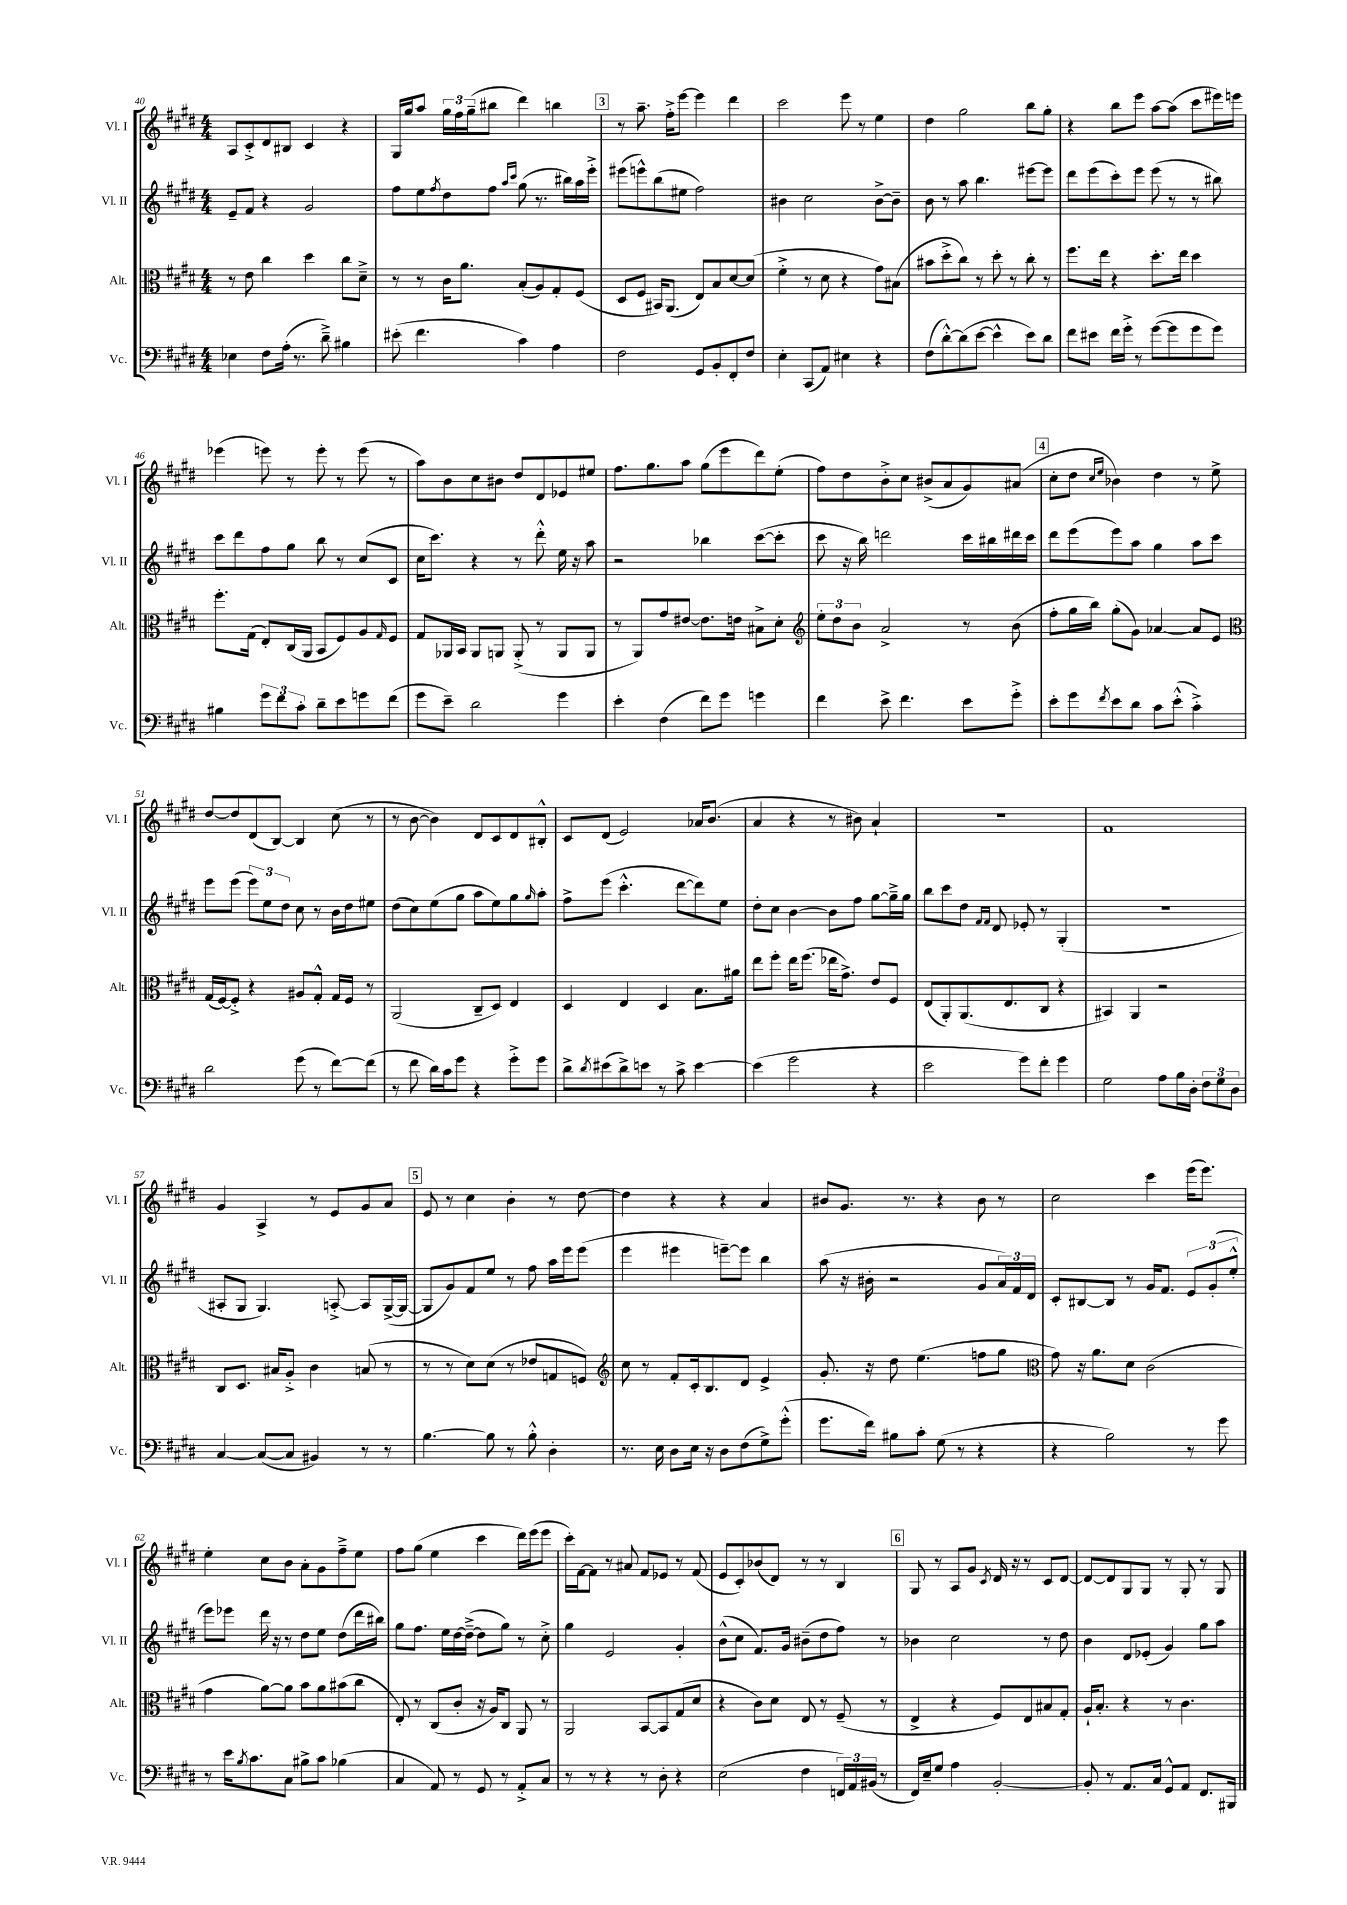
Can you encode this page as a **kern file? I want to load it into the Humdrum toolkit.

**kern	**kern	**kern	**kern
*staff4	*staff3	*staff2	*staff1
*clefF4	*clefC3	*clefG2	*clefG2
*k[f#c#g#d#]	*k[f#c#g#d#]	*k[f#c#g#d#]	*k[f#c#g#d#]
*M4/4	*M4/4	*M4/4	*M4/4
4E-\	8r	8e~/L	8A/L
.	8e\	8f#/J	8c#'^/
8F#\L	4cc#\	4r	8d#/
(16A'\Jk	.	.	8B#/J
8.r	.	.	.
.	4dd#\	2g#/	4c#/
8d#~^\)	.	.	.
4B#\	8cc#\L	.	4r
.	8d#~^\J	.	.
=	=	=	=
(8e#'\	8r	8ff#\L	16G#/LL
.	.	.	16gg#/J
4.f#\	8r	8ee\	8aa/J
.	.	8qff#/	.
.	16c#\LK	8dd#\	24gg#\LL
.	.	.	24ff#\
.	8.a\J	.	.
.	.	.	(24gg#~\J
.	.	8ff#\J	8bb#\J
.	.	16qqaa/LL	.
.	.	16qqccc#/JJ	.
4c#\)	(8B'/L	(8gg#\	4ddd#\)
.	8A/)	8.r	.
4A\	8G#'/	.	4bb\
.	.	16bb#\LL)	.
.	(8F#/J	16aa\	.
.	.	16eee'^\JJ	.
=	=	=	=
2F#\	8D#/L	(8eee#\L	8r
.	8F#/J	8eee^^\)	8.aa~\
.	16BB#/LK)	(8bb\	.
.	(8.AA/J	.	16ff#'^\LK
.	.	8ee#\J	[8eee\J
8GG#/L	8E/L)	2ff#\)	4eee\]
8BB'/	8B/	.	.
8FF#'/	[8d#/	.	4ddd#\
8F#/J	(8d#/]J	.	.
=	=	=	=
4E'\	4f#'^\	4b#\	2ccc#\
(8CC#/L	8r	2cc#\	.
8AA/J)	8d#\	.	.
4E#\	4r	.	8eee\
.	.	.	8r
4r	8g#\L)	[8b#^\L	4ee\
.	(8B#\J	8b#~\]J	.
=	=	=	=
(8F#\L	8b#\L	8b\	4dd#\
[8d#'^^\)	8dd#'^\	8r	.
(8d#\]	8cc#\J)	8aa\	2gg#\
[8e\J	8r	4.bb\	.
4e^^\]	8dd#'\	.	.
.	8r	.	.
8e\L)	8cc#'\	[8eee#\L	8bb\L
8d#\J	8r	8eee#\]J	8gg#'\J
=	=	=	=
8f#\L	8.ff#\L	8ddd#\L	4r
8e#\J	.	(8eee\	.
.	16ee\Jk	.	.
16f#\LL	4r	8ccc#'\)	8bb\L
16g#'^\JJ	.	.	.
8r	.	8eee\J	8eee\J
([8g#\L	8.dd#'\L	(8eee\	[8aa\L
8g#\]	.	8r	(8aa\]J
.	16ee\Jk	.	.
8g#\	4dd#\	8r	8ccc#\L
8g#\J)	.	8bb#\)	16eee#\L)
.	.	.	16eee\JJ
=	=	=	=
4B#\	8.ff#'\L	8ccc#\L	(4eee-\
.	.	8ddd#\	.
.	(16G#\Jk	.	.
12g#\L	8E'/L)	8ff#\	8eee\)
12f#\	.	.	.
.	(16C#/L	8gg#\J	8r
12c#'\J	.	.	.
.	16AA/JJ	.	.
8d#~\L	8BB/L	8bb\	8eee'\
8e\	8F#/)	8r	8r
8g\	8A/	(8cc#/L	(8eee\
.	16qqG#/	.	.
(8f#\J	8F#/J	8c#/J	8r
=	=	=	=
8g#\L	8G#/L	16cc#\LK	8aa\L)
.	.	8.ccc#\J)	.
8e~\J)	16AA-/L	.	8b\
.	16BB/JJ	.	.
2d#\	8AA-/L	4r	8cc#\
.	8AA/J	.	8b#\J
.	(8AA'^/	8r	8dd#/L
.	8r	8ddd#'^^\	8d#/
4g#\	8AA/L	16ee\	8e-/
.	.	16r	.
.	8AA/J	8aa\	8ee#/J
=	=	=	=
4e'\	8r	2r	8.ff#\L
.	8AA/L)	.	.
.	.	.	8.gg#\
(4F#\	8g#/	.	.
.	[8e#/J	.	8aa\J
8f#\L)	8.e#\]L	4bb-\	(8gg#\L
8g#\J	.	.	8eee\
.	16e\Jk	.	.
4g\	8B#^\L	([8ccc#\L	8ddd#\)
.	8d#'\J	8ccc#'\]J	(8ee'\J
=	=	=	=
*	*clefG2	*	*
4f#\	12ee'\L	8ccc#\	8ff#\L)
.	12dd#\	.	.
.	.	16r	8dd#\
.	12b\J	.	.
.	.	16bb\)	.
8e^\	2a^/	2ddd\	8b'^\
4.f#\	.	.	8cc#\J
.	.	.	(8b#^/L
.	.	.	8a/
8e\L	8r	16ccc#\LL	8g#/)
.	.	16bb#\	.
8g#'^\J	(8b\	16ddd#\	(8a#/J
.	.	16ccc#\JJ	.
=	=	=	=
8e'\L	8ff#'\L	8ddd#\L	8cc#'\L
8g#\	16gg#\L	(8eee\	8dd#\J
.	16bb\JJ)	.	.
.	.	.	16qqcc#/LL
8qf#/	.	.	16qqee/JJ
8e\	(8gg#'\L	8eee\)	4b-\)
8d#\J	8g#\J)	8aa\J	.
8c#\L	[4a-/	4gg#\	4dd#\
(8e'^^\J	.	.	.
4c#'^\)	8a-/]L	8aa\L	8r
.	8e/J	8ccc#\J	8ee^\
=	=	=	=
*	*clefC3	*	*
2d#\	(16G#/LL	8eee\L	[8dd#/L
.	[16F#/J)	.	.
.	8F#'^/]J	(8eee\J	8dd#/]
.	4r	12eee\L)	(8d#/
.	.	12ee\	.
.	.	.	[8B/J)
.	.	12dd#\J	.
(8g#\	8A#/L	8cc#\	4B/]
8r	8G#'^^/J	8r	.
[8f#\L)	16G#/LL	16b\LL	(8cc#\
.	16F#/JJ	16dd#\J	.
(8f#\]J	8r	8ee#\J	8r
=	=	=	=
8r	(2AA/	(8dd#\L	8r
8f#\	.	8cc#\)	[8b\
16d#\LL)	.	(8ee\	4b\])
16c#\J	.	.	.
8g#\J	.	8gg#\J	.
4r	8C#~/L	8aa\L	8d#/L
.	8D#/J)	8ee\)	8c#/
8g#'^\L	4E/	8gg#\	8d#/
.	.	16qqgg#/	.
8g#\J	.	8aa'\J	8B#'^^/J
=	=	=	=
8d#^\L	4D#/	8ff#^\L	8c#/L
8qd#/	.	.	.
(8e#\	.	(8eee\J	(8d#/J
8d#^\)	4E/	4.ccc#'^^\	2e/)
8e\J	.	.	.
8r	4D#/	.	.
8c#^\	.	[8ddd#\L	.
[4e\	8.B\L	8ddd#\])	16a-/LK
.	.	.	(8.b/J
.	.	8ee\J	.
.	16a#\Jk	.	.
=	=	=	=
(4e\]	8ee\L	8dd#'\L	4a/
.	8ff#'\J	8cc#\J	.
2g#\	16ee\LK	[4b\	4r
.	(8.ff#\J	.	.
.	16ee-\LK	8b\]L	8r
.	8.g#^\J)	.	.
.	.	8ff#\J	8b#\)
4r	8e/L	[8gg#\L	4a`/
.	8F#/J	16gg#~^\]L	.
.	.	16gg#\JJ	.
=	=	=	=
2e\	(8E/L	8bb\L	1r
.	8AA'/)	8ccc#\	.
.	(8.AA/	8dd#\J	.
.	.	16qqf#/LL	.
.	.	16qqf#/JJ	.
.	.	8d#/	.
.	8.E/	.	.
8g#\L)	.	8e-'/	.
8f#'\J	8C#/J	8r	.
4g#\	4r	(4G#'/	.
=	=	=	=
2G#\	4BB#/)	1r	1f#
.	4AA/	.	.
8A\L	2r	.	.
16B\L	.	.	.
16D#'\JJ	.	.	.
12F#\L	.	.	.
12G#\	.	.	.
12D#\J	.	.	.
=	=	=	=
[4C#/	8C#/L	8A#'/L	4g#/
.	8.D#/J	8G#/J	.
(8C#/_L	.	4.G#/)	4A^/
.	16B#/LK	.	.
8C#/]J	8A'^/J	.	.
4BB#/)	4c#\	.	8r
.	.	[8A'^/	8e/L
8r	(8B/	8A/]L	8g#/
8r	8r	([16G#^/L	8a/J
.	.	16G#/_JJ	.
=	=	=	=
[4.B\	8r	8G#/]L	8e/
.	8r	8g#/)	8r
.	8d#\L)	8f#/	4cc#\
8B\]	(8d#\J	8ee/J	.
8r	8r	8r	4b'\
8B'^^\	8e-/L	8ff#\	.
4D#'\	8G/	16aa\LL	8r
.	.	16eee\J	.
.	8F/J)	(8eee\J	[8dd#\
=	=	=	=
*	*clefG2	*	*
8.r	8cc#\	4eee\	4dd#\]
.	8r	.	.
16E\	.	.	.
8D#\L	8f#'/L	4eee#\	4r
16E\Jk	16c#'/k	.	.
16r	8.B/	.	.
8D#\L	.	[8eee~\L)	4r
(8F#\	8d#/J	8eee\]J	.
8G#^\)	4e^/	4bb\	4a/
(8g#'^^\J	.	.	.
=	=	=	=
8.g#\L	8.g#'/	(8aa\	8b#/L
.	.	16r	8.g#/J
16f#\Jk)	16r	16b#'\	.
8B#\L	8dd#\	2r	.
.	.	.	8.r
8c#'\J	(4.ee\	.	.
(8G#\	.	.	4r
8r	.	.	.
4r	8ff\L	8g#/L	8b#\
.	8gg#\J	24a/L)	8r
.	.	24f#/	.
.	.	24d#/JJ	.
=	=	=	=
*	*clefC3	*	*
4r	8g#\)	8c#'/L	2cc#\
.	16r	[8B#/	.
.	8.a\L	.	.
2B\)	.	8B#/]J	.
.	8d#\J	8r	.
.	(2c#\	16g#/LK	4ccc#\
.	.	8.f#/J	.
8r	.	12e/L	(16eee\LK
.	.	.	8.eee\J)
.	.	(12g#'/	.
8g#\	.	.	.
.	.	12ee'^^/J	.
=	=	=	=
8r	4g#\	8eee\L)	4ee'\
16e\LK	.	8eee-\J	.
8qB/	.	.	.
8.c#\	.	.	.
.	[8a\L)	16ddd#\	8cc#\L
.	.	16r	.
8C#\J	8a\]J	8r	8b\J
8B#^\L	8b\L	8dd#\L	8a'\L
8c#\J	8a\	8ee\J	8g#\
(4B-\	(8b#\	(8dd#\L	8ff#~^\
.	8cc#\J	16ddd#\L	8ee\J
.	.	16bb#\JJ)	.
=	=	=	=
4C#/	8E'/)	8gg#\L	8ff#\L
.	8r	8.ff#\J	(8gg#\J
8AA/)	(8C#/L	.	4ee\
.	.	16ee\LL	.
8r	8c#'/J	[16dd#\	.
.	.	(16dd#~^\_JJ	.
8GG#/	16r	8dd#\]L	4ccc#\
.	16A/LK)	.	.
8r	8C#/J	8gg#\J)	.
8AA'^/L	8AA/	8r	16ddd#\LL)
.	.	.	(16eee\J
8C#/J	8r	8cc#'^\	8eee\J
=	=	=	=
8r	2AA/	4gg#\	16ccc#'\LL)
.	.	.	[16f#\J
8r	.	.	8f#\]J
4r	.	2e/	8r
.	.	.	8a#/
8r	[8BB/L	.	8f#/L
8D#'\	8BB/]	.	8e-/J
4r	(8G#/	4g#'/	8r
.	8d#/J	.	(8f#/
=	=	=	=
(2E\	4r	(8b^^\L	8e/L
.	.	8cc#\J	8c#'/)
.	8c#\L)	8.f#/L)	(8b-/
.	8d#\J	.	8d#/J)
.	.	16g#/Jk	.
4F#\	8E/	(8b#~\L	8r
.	8r	8dd#\	8r
24FF/LL)	(8F#~/	8ff#\J)	4B/
24AA/	.	.	.
(24BB#/JJ	.	.	.
8r	8r	8r	.
=	=	=	=
16FF#/LL)	4E^/	4b-\	8G#/
16E~/J	.	.	.
8G#/J	.	.	8r
4A\	4r	2cc#\	8A/L
.	.	.	8g#/J
.	.	.	8qc#/
[2BB'/	8F#/L)	.	16d#/
.	.	.	16r
.	8E/	.	8r
.	8B#/	8r	8c#/L
.	8G#'/J	8dd#\	[8d#/J
=	=	=	=
8BB'/]	16A`/LK	4b\	8d#/_L
.	8.B'/J	.	.
8r	.	.	8d#/]
8.AA/L	4r	8d#/L	8G#/
.	.	(8e-'/J	8G#/J
16C#/Jk	.	.	.
8GG#^^/L	8r	4g#/)	8r
8AA/J	4.c#\	.	8G#'/
8.FF#/L	.	8gg#\L	8r
.	.	8aa\J	8G#/
16BBB#/Jk	.	.	.
==	==	==	==
*-	*-	*-	*-
